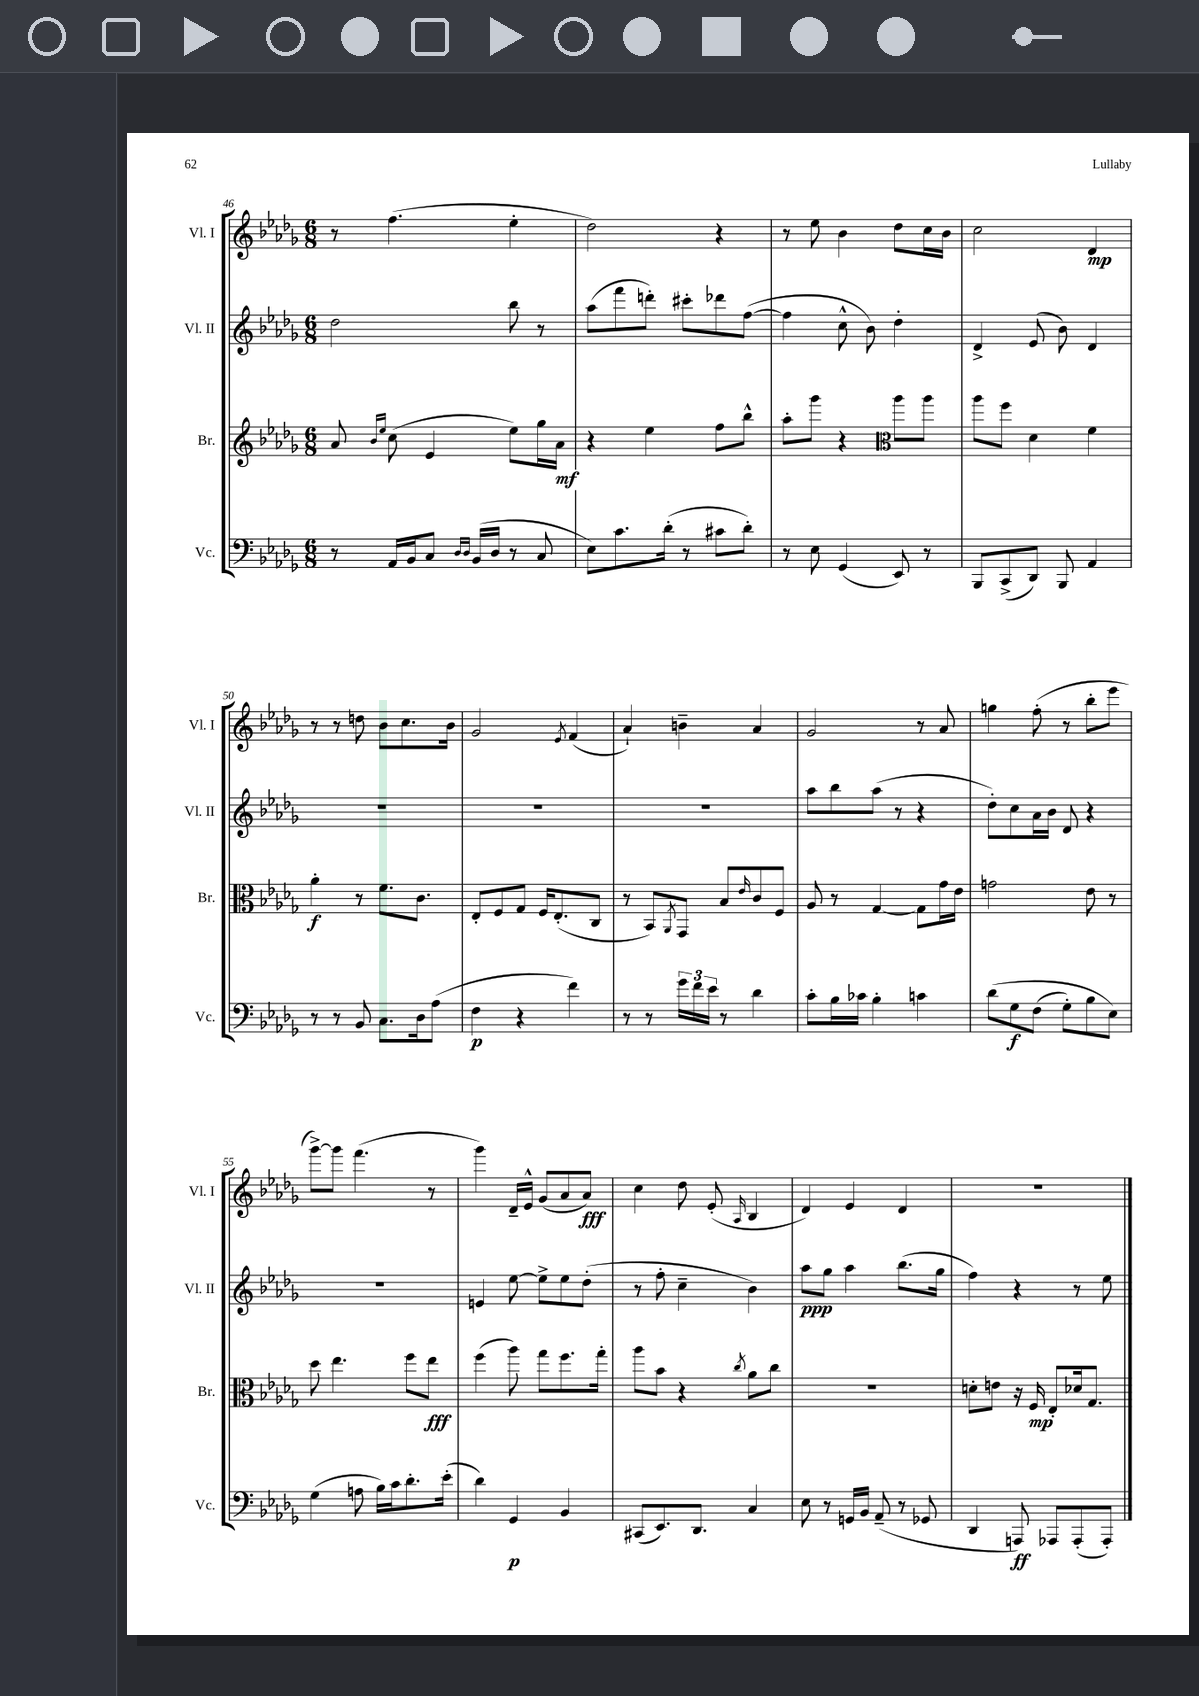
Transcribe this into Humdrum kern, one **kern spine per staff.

**kern	**dynam	**kern	**dynam	**kern	**dynam	**kern	**dynam
*part4	*part4	*part3	*part3	*part2	*part2	*part1	*part1
*staff4	*staff4	*staff3	*staff3	*staff2	*staff2	*staff1	*staff1
*I"Vc.	*	*I"Br.	*	*I"Vl. II	*	*I"Vl. I	*
*I'Vc.	*	*I'Br.	*	*I'Vl. II	*	*I'Vl. I	*
*clefF4	*	*clefG2	*	*clefG2	*	*clefG2	*
*k[b-e-a-d-g-]	*	*k[b-e-a-d-g-]	*	*k[b-e-a-d-g-]	*	*k[b-e-a-d-g-]	*
*M6/8	*	*M6/8	*	*M6/8	*	*M6/8	*
=46	=46	=46	=46	=46	=46	=46	=46
8r	.	8a-/	.	2dd-\	.	8r	.
.	.	16qqb-/LL	.	.	.	.	.
.	.	16qqee-/JJ	.	.	.	.	.
16AA-/LL	.	(8cc\	.	.	.	(4.ff\	.
16BB-/J	.	.	.	.	.	.	.
8C/J	.	4e-/	.	.	.	.	.
16qqD-/LL	.	.	.	.	.	.	.
16qqD-/JJ	.	.	.	.	.	.	.
(16BB-/LL	.	.	.	.	.	.	.
16D-/JJ	.	.	.	.	.	.	.
8r	.	8ee-\L)	.	8bb-\	.	4ee-'\	.
8C/	.	16gg-\L	.	8r	.	.	.
.	.	16a-\JJ	mf	.	.	.	.
=47	=47	=47	=47	=47	=47	=47	=47
8E-\L)	.	4r	.	(8aa-\L	.	2dd-\)	.
8.c\	.	.	.	8fff\	.	.	.
.	.	4ee-\	.	8dddn'\J)	.	.	.
(16d-'\Jk	.	.	.	.	.	.	.
8r	.	.	.	8ccc#X'\L	.	.	.
8c#X\L	.	8ff\L	.	8ddd-X\	.	4r	.
8d-'\J)	.	8bb-^^\J	.	([8ff\J	.	.	.
=48	=48	=48	=48	=48	=48	=48	=48
8r	.	8aa-'\L	.	4ff\]	.	8r	.
8E-\	.	8ggg-\J	.	.	.	8ee-\	.
(4GG-/	.	4r	.	8cc^^\	.	4b-\	.
.	.	.	.	8b-\)	.	.	.
*	*	*clefC3	*	*	*	*	*
8EE-/)	.	8aa-\L	.	4dd-'\	.	8dd-\L	.
8r	.	8aa-\J	.	.	.	16cc\L	.
.	.	.	.	.	.	16b-\JJ	.
=49	=49	=49	=49	=49	=49	=49	=49
8BBB-/L	.	8aa-\L	.	4d-^/	.	2cc\	.
(8CC^/	.	8ff\J	.	.	.	.	.
8DD-/J)	.	4d-\	.	(8e-/	.	.	.
8BBB-/	.	.	.	8b-\)	.	.	.
4AA-/	.	4f\	.	4d-/	.	4d-/	mp
!!LO:LB:g=z
=50	=50	=50	=50	=50	=50	=50	=50
8r	.	4a-'\	f	2.r	.	8r	.
8r	.	.	.	.	.	8r	.
8BB-/	.	8r	.	.	.	8ddn\	.
8.C\L	.	8.f\L	.	.	.	8b-\L	.
.	.	.	.	.	.	8.cc\	.
16D-\k	.	8.c\J	.	.	.	.	.
(8A-\J	.	.	.	.	.	.	.
.	.	.	.	.	.	16b-\Jk	.
=51	=51	=51	=51	=51	=51	=51	=51
4F\	p	8E-'/L	.	2.r	.	2g-/	.
.	.	8F/	.	.	.	.	.
4r	.	8G-/J	.	.	.	.	.
.	.	16F/KL	.	.	.	.	.
.	.	(8.E-'/	.	.	.	.	.
.	.	.	.	.	.	8qe-/	.
4f\)	.	.	.	.	.	(4f/	.
.	.	8C/J	.	.	.	.	.
=52	=52	=52	=52	=52	=52	=52	=52
8r	.	8r	.	2.r	.	4a-`/)	.
8r	.	8BB-/L)	.	.	.	.	.
.	.	8qAA-/	.	.	.	.	.
24g-\LL	.	8GG-/J	.	.	.	4bn~\	.
24f\	.	.	.	.	.	.	.
24e-\JJ	.	.	.	.	.	.	.
8r	.	8B-/L	.	.	.	.	.
.	.	16qqe-/	.	.	.	.	.
4d-\	.	8c/	.	.	.	4a-/	.
.	.	8F/J	.	.	.	.	.
=53	=53	=53	=53	=53	=53	=53	=53
8c'\L	.	8A-/	.	8aa-\L	.	2g-/	.
16B-\L	.	8r	.	8bb-\	.	.	.
16c-X\JJ	.	.	.	.	.	.	.
4B-'\	.	[4G-/	.	(8aa-\J	.	.	.
.	.	.	.	8r	.	.	.
4cn\	.	8G-\L]	.	4r	.	8r	.
.	.	16g-\L	.	.	.	8a-/	.
.	.	16e-\JJ	.	.	.	.	.
=54	=54	=54	=54	=54	=54	=54	=54
(8d-\L	.	2gn\	.	8dd-'\L)	.	4ggn\	.
8G-\	f	.	.	8cc\	.	.	.
(8F\J	.	.	.	16a-\L	.	(8ff'\	.
.	.	.	.	16b-\JJ	.	.	.
8G-'\L)	.	.	.	8d-/	.	8r	.
8B-\	.	8e-\	.	4r	.	8bb-'\L	.
8E-\J)	.	8r	.	.	.	8eee-\J	.
!!LO:LB:g=z
=55	=55	=55	=55	=55	=55	=55	=55
(4G-\	.	8dd-\	.	2.r	.	[8ggg-^\L)	.
.	.	4.ee-\	.	.	.	8ggg-\J]	.
8An\	.	.	.	.	.	(4.fff\	.
16B-\LL)	.	.	.	.	.	.	.
16c\J	.	.	.	.	.	.	.
8.d-'\	.	8ff\L	.	.	.	.	.
.	.	8ee-\J	fff	.	.	8r	.
(16e-'\Jk	.	.	.	.	.	.	.
=56	=56	=56	=56	=56	=56	=56	=56
4d-\)	.	(4ff\	.	4en/	.	4ggg-\)	.
4GG-/	p	8aa-\)	.	[8ee-\	.	16d-~/LL	.
.	.	.	.	.	.	16e-^^/JJ	.
.	.	8gg-\L	.	8ee-^\L]	.	(8g-/L	.
4BB-/	.	8.ff\	.	8ee-\	.	8a-/	.
.	.	.	.	(8dd-'\J	.	8a-/J)	fff
.	.	16gg-'\Jk	.	.	.	.	.
=57	=57	=57	=57	=57	=57	=57	=57
(8CC#X/L	.	8aa-\L	.	8r	.	4cc\	.
8.EE-/)	.	8b-\J	.	8ff'\	.	.	.
.	.	4r	.	4cc~\	.	8dd-\	.
8.DD-/J	.	.	.	.	.	.	.
.	.	.	.	.	.	(8e-'/	.
.	.	8qcc/	.	.	.	16qqA-/	.
4C/	.	8a-\L	.	4b-\)	.	4B-/	.
.	.	8cc\J	.	.	.	.	.
=58	=58	=58	=58	=58	=58	=58	=58
8E-\	.	2.r	.	8aa-\L	ppp	4d-/)	.
8r	.	.	.	8gg-\J	.	.	.
16GGn/LL	.	.	.	4aa-\	.	4e-/	.
16BB-/JJ	.	.	.	.	.	.	.
(8AA-~/	.	.	.	.	.	.	.
8r	.	.	.	(8.bb-\L	.	4d-/	.
8GG-X/	.	.	.	.	.	.	.
.	.	.	.	16gg-\Jk	.	.	.
=59	=59	=59	=59	=59	=59	=59	=59
4DD-/	.	8dn'\L	.	4ff\)	.	2.r	.
.	.	8en\J	.	.	.	.	.
8AAAn/)	ff	16r	.	4r	.	.	.
.	.	16F/	mp	.	.	.	.
8AAA-X/L	.	8E-'/L	.	.	.	.	.
(8AAA-'/	.	16d-X/k	.	8r	.	.	.
.	.	8.G-/J	.	.	.	.	.
8AAA-'/J)	.	.	.	8ee-\	.	.	.
==	==	==	==	==	==	==	==
*-	*-	*-	*-	*-	*-	*-	*-
